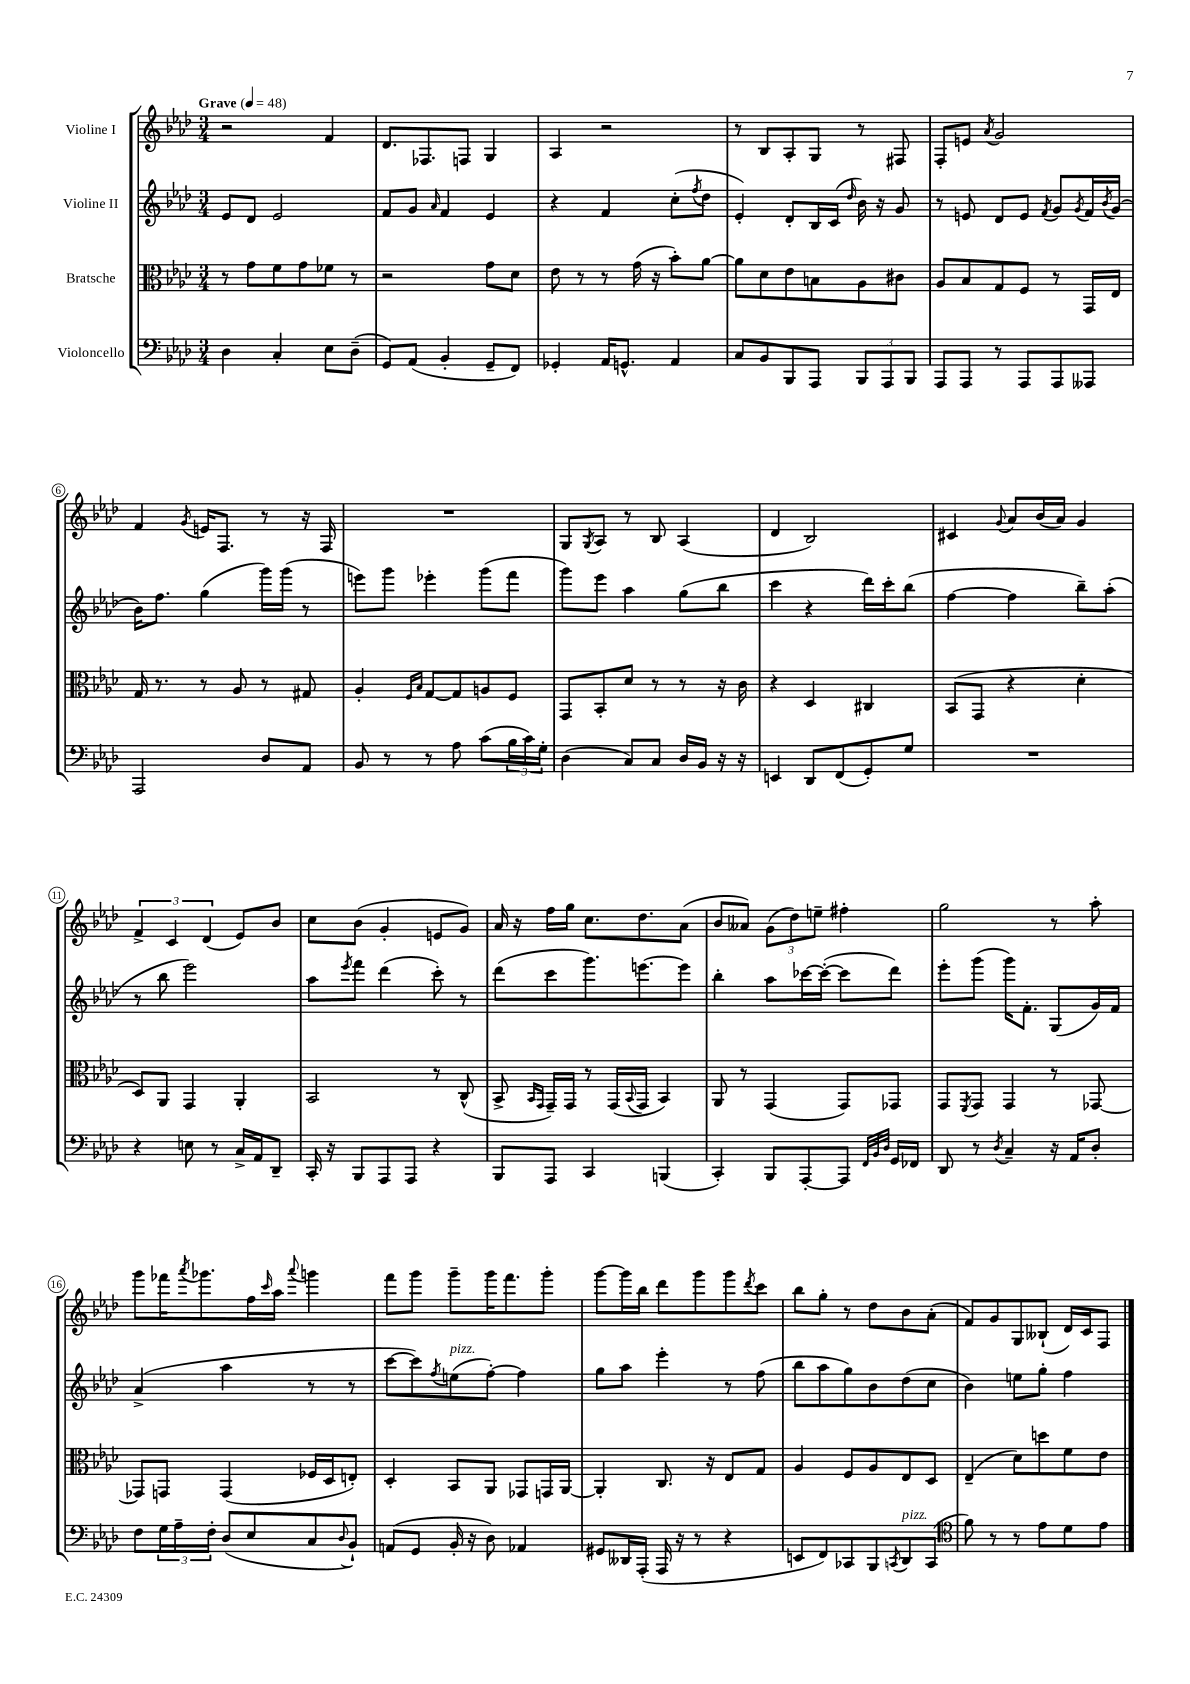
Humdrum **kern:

**kern	**kern	**kern	**kern
*part4	*part3	*part2	*part1
*staff4	*staff3	*staff2	*staff1
*I"Violoncello	*I"Bratsche	*I"Violine II	*I"Violine I
*clefF4	*clefC3	*clefG2	*clefG2
*k[b-e-a-d-]	*k[b-e-a-d-]	*k[b-e-a-d-]	*k[b-e-a-d-]
*M3/4	*M3/4	*M3/4	*M3/4
*MM48	*MM48	*MM48	*MM48
=1	=1	=1	=1
!	!	!	!LO:TX:a:B:t=Grave
4D-\	8r	8e-/L	2r
.	8g\L	8d-/J	.
4C'/	8f\	2e-/	.
.	8g\	.	.
8E-\L	8f-X\J	.	4f/
(8D-~\J	8r	.	.
=2	=2	=2	=2
8GG/L)	2r	8f/L	8.d-/L
(8AA-/J	.	8g/J	.
.	.	.	8.F-X/
.	.	16qqa-/	.
4BB-'/	.	4f/	.
.	.	.	8Fn/J
8GG~/L	8g\L	4e-/	4G/
8FF/J)	8d-\J	.	.
=3	=3	=3	=3
4GG-X'/	8e-\	4r	4A-/
.	8r	.	.
16AA-/KL	8r	4f/	2r
8.GGn^^/J	.	.	.
.	(16g\	.	.
.	16r	.	.
4AA-/	8b-'\L)	(8cc'\L	.
.	.	8qff/	.
.	[8a-\J	8dd-\J	.
=4	=4	=4	=4
8C/L	8a-\L]	4e-'/)	8r
8BB-/	8d-\	.	8B-/L
8BBB-/	8e-\	8d-'/L	8A-'/
8AAA-/J	8Bn\	16B-/L	8G/J
.	.	(16c/JJ	.
.	.	16qqdd-/	.
12BBB-/L	8A-\	16b-\)	8r
.	.	16r	.
12AAA-/	.	.	.
.	8c#X\J	8g/	8F#X/
12BBB-/J	.	.	.
=5	=5	=5	=5
8AAA-/L	8A-/L	8r	8F'/L
8AAA-/J	8B-/	8en/	8en/J
.	.	.	8qa-/
8r	8G/	8d-/L	2g/
8AAA-/L	8F/J	8e/J	.
.	.	8qf/	.
8AAA-/	8r	8g/L	.
.	.	8qg/	.
8AAA--X/J	16GG/LL	16f/L	.
.	.	8qb-/	.
.	16E-/JJ	(16g/JJ	.
!!LO:LB:g=z
=6	=6	=6	=6
2AAA-/	16G/	16b-\KL)	4f/
.	8.r	8.ff\J	.
.	.	.	8qg/
.	8r	(4gg\	16en/KL
.	.	.	8.F/J
.	8A-/	.	.
8D-/L	8r	16ggg\LL)	8r
.	.	(16ggg\JJ	.
8AA-/J	8G#X/	8r	16r
.	.	.	16F/
=7	=7	=7	=7
8BB-/	4A-'/	8eeen\L)	2.r
8r	.	8ggg\J	.
.	16qqF/LL	.	.
.	16qqB-/JJ	.	.
8r	[8G/L	4eee-X'\	.
8A-\	8G/]	.	.
(8c\L	8An/	(8ggg\L	.
24B-\L	8F/J	8fff\J	.
24c\)	.	.	.
24G'\JJ	.	.	.
=8	=8	=8	=8
(4D-\	8GG/L	8ggg\L)	8G/L
.	.	.	8qG/
.	8BB-'/	8eee-\J	8A-/J
8C/L)	8d-/J	4aa-\	8r
8C/J	8r	.	8B-/
16D-/LL	8r	(8gg\L	(4A-/
16BB-/JJ	.	.	.
16r	16r	8bb-\J	.
16r	16c\	.	.
=9	=9	=9	=9
4EEn/	4r	4ccc\	4d-/
8DD-/L	4D-/	4r	2B-/)
(8FF/	.	.	.
8GG'/)	4C#X/	16ddd-\LL)	.
.	.	16ccc'\J	.
8G/J	.	(8bb-\J	.
=10	=10	=10	=10
2.r	(8BB-/L	[4ff\	4c#X/
.	8GG/J	.	.
.	.	.	8qqg/
.	4r	4ff\]	8a-/L
.	.	.	(16b-/L
.	.	.	16a-/JJ)
.	4d-'\	8bb-~\L)	4g/
.	.	(8aa-'\J	.
!!LO:LB:g=z
=11	=11	=11	=11
4r	8D-/L)	8r	6f^/
.	8AA-/J	8bb-\	.
.	.	.	6c/
8En\	4GG/	2eee-\)	.
.	.	.	(6d-/
8r	.	.	.
16C^/LL	4AA-'/	.	8e-/L)
16AA-/J	.	.	.
8DD-~/J	.	.	8b-/J
=12	=12	=12	=12
16CC'/	2BB-/	8aa-\L	8cc\L
16r	.	.	.
.	.	8qeee-/	.
8BBB-/L	.	8fff\J	(8b-\J
8AAA-/	.	(4ddd-\	4g'/
8AAA-/J	.	.	.
4r	8r	8ccc'\)	8en/L
.	(8C^^/	8r	8g/J)
=13	=13	=13	=13
8BBB-/L	8BB-^/	(8ddd-\L	16a-/
.	.	.	16r
.	16qqBB-/LL	.	.
.	16qqGG/JJ	.	.
8AAA-/J	16GG~/LL)	8ccc\	16ff\LL
.	16GG/JJ	.	16gg\JJ
4CC/	8r	8.ggg\)	8.cc\L
.	(16GG/LL	.	.
.	8qqBB-/	.	.
.	16GG/JJ	[8.eeen\	8.dd-\
(4BBBn/	4BB-/)	.	.
.	.	8eee\J]	(8a-\J
=14	=14	=14	=14
4CC'/)	8AA-/	4bb-'\	8b-/L
.	8r	.	8a--X/J)
8BBB-/L	(4GG/	8aa-\L	(12g\L
.	.	.	12dd-\)
[8AAA-'/	.	[16ccc-X\L	.
.	.	.	12een~\J
.	.	(16ccc-'\JJ_	.
8AAA-/J]	8GG/L)	8ccc-\L]	4ff#X'\
32qqFF/LLL	.	.	.
32qqBB-/	.	.	.
32qqD-/JJJ	.	.	.
16GG/LL	8GG-X/J	8ddd-\J)	.
16FF-X/JJ	.	.	.
=15	=15	=15	=15
8DD-/	8GG/L	8eee-'\L	2gg\
.	8qFF/	.	.
8r	8GG/J	(8ggg\J	.
8qD-/	.	.	.
4C~/	4GG/	16ggg\KL)	.
.	.	8.f'\J	.
16r	8r	(8G/L	8r
16AA-/KL	.	.	.
8D-'/J	[8GG-X/	16g/L)	8aa-'\
.	.	16f/JJ	.
!!LO:LB:g=z
=16	=16	=16	=16
8F\L	8GG-X/L]	(4a-^/	8ggg\L
24G\L	8GGn/J	.	16fff-X\K
24A-~\	.	.	.
.	.	.	8qaaa-/
.	.	.	8.ggg-X\
24F'\JJ	.	.	.
(8D-/L	(4GG/	4aa-\	.
8E-/	.	.	16ff\L
.	.	.	16qqccc/
.	.	.	16aa-\JJ
.	.	.	8qqaaa-/
8C/	16F-X/LL	8r	4gggn\
.	16D-/J	.	.
8qqD-/	.	.	.
8BB-`/J)	8En'/J)	8r	.
=17	=17	=17	=17
(8AAn/L	4D-'/	[8ccc\L	8fff\L
8GG/J	.	8ccc\])	8ggg\J
.	.	8qff/	.
!	!	!LO:TX:a:i:t=pizz.	!
16BB-'/	8BB-/L	(8een\	8ggg~\L
16r	.	.	.
8D-\)	8AA-/J	[8ff'\J)	16ggg\K
.	.	.	8.fff\
4AA-X/	8GG-X/L	4ff\]	.
.	16GGn/L	.	8ggg'\J
.	[16AA-/JJ	.	.
=18	=18	=18	=18
8GG#X/L	4AA-'/]	8gg\L	[8ggg\L
16DD--X/L	.	8aa-\J	16ggg\L]
(16AAA-'/JJ	.	.	16bb-\JJ
16AAA-/	8.C/	4eee-'\	8ddd-\L
16r	.	.	.
8r	.	.	8ggg\
.	16r	.	.
4r	8E-/L	8r	8ggg\
.	.	.	8qddd-/
.	8G/J	(8ff\	8ccc\J
=19	=19	=19	=19
8EEn/L	4A-/	8bb-\L	8bb-\L
8FF/)	.	8aa-\	8gg'\J
8CC-X/	8F/L	8gg\)	8r
8BBB-/	8A-/	8b-\	8dd-\L
8qCCn/	.	.	.
!LO:TX:a:i:t=pizz.	!	!	!
8DD-/	8E-/	(8dd-\	8b-\
(8CC/J	8D-/J	8cc\J	(8a-'\J
=20	=20	=20	=20
*clefC4	*	*	*
8f\)	(4E-~/	4b-\)	8f/L)
8r	.	.	8g/
8r	8d-\L)	8een\L	8G/
8e-\L	8ddn\	8gg'\J	(8B--X`/J
8d-\	8f\	4ff\	16d-/LL)
.	.	.	16c/J
8e-\J	8e-\J	.	8F/J
==	==	==	==
*-	*-	*-	*-
